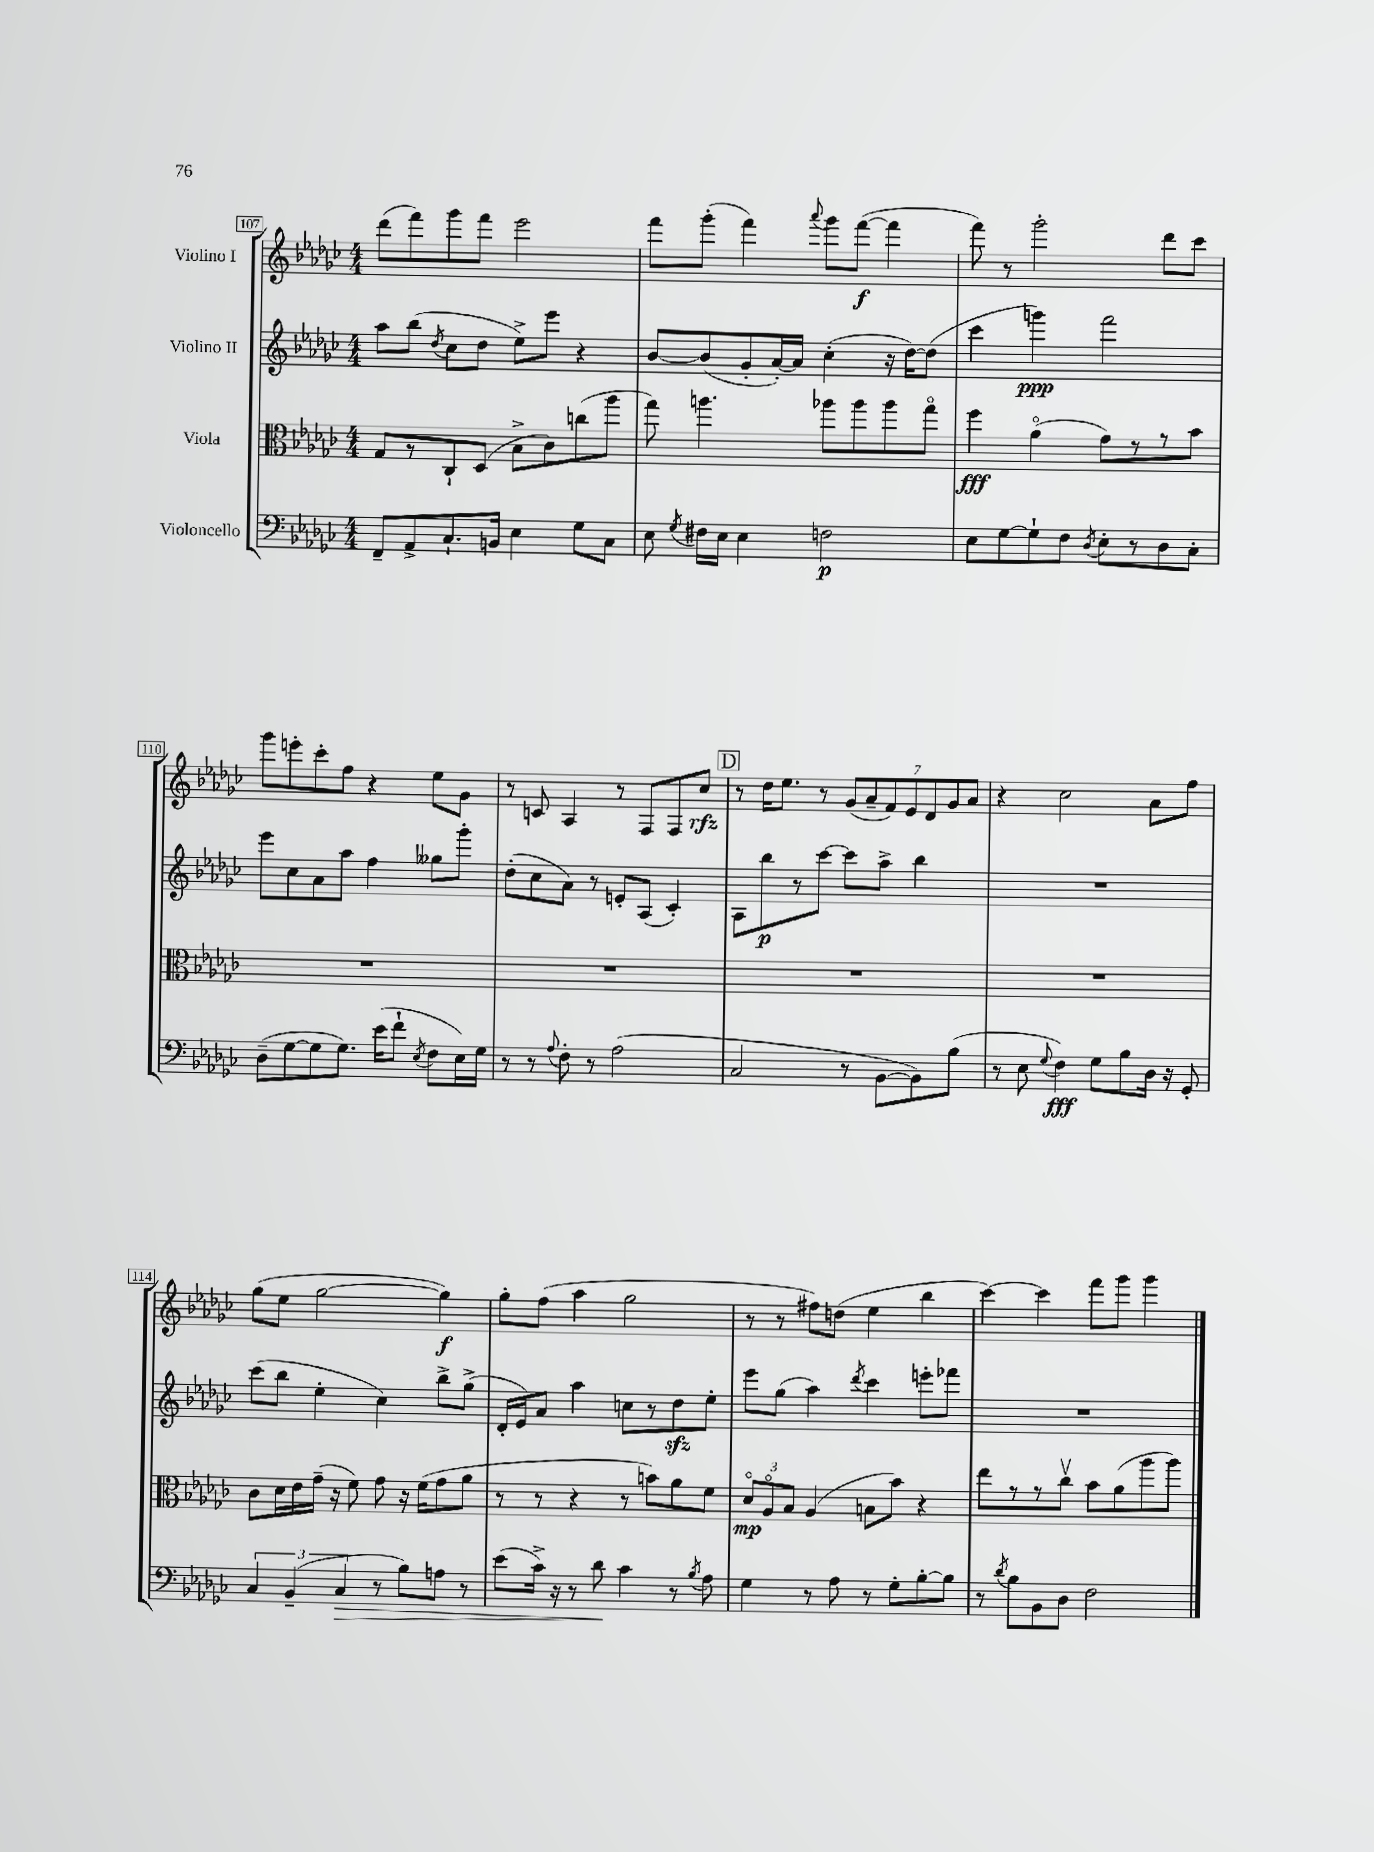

**kern	**kern	**kern	**kern
*staff4	*staff3	*staff2	*staff1
*clefF4	*clefC3	*clefG2	*clefG2
*k[b-e-a-d-g-c-]	*k[b-e-a-d-g-c-]	*k[b-e-a-d-g-c-]	*k[b-e-a-d-g-c-]
*M4/4	*M4/4	*M4/4	*M4/4
8FF~	8G-	8aa-	(8ddd-
8AA-^	8r	(8bb-	8fff)
.	.	8qdd-	.
8.C-`	8C-`	8cc-	8ggg-
.	(8D-	8dd-	8fff
16BB	.	.	.
4E-	8B-^	8ee-^)	2eee-
.	8c-)	8eee-	.
8G-	(8cc	4r	.
8C-	8aa-	.	.
=	=	=	=
8E-	8gg-)	[8b-	8fff
8qG-	.	.	.
16F#	4.aa	(8b-]	(8ggg-'
16E-	.	.	.
4E-	.	8g-'	4fff)
.	.	[16a-')	.
.	.	16a-]	.
.	.	.	8qqaaa-
2F	8aa-	(4cc-'	8ggg-
.	8aa-	.	([8fff
.	8aa-	16r	4fff]
.	.	[16dd-)	.
.	8gg-o	(8dd-]	.
=	=	=	=
8E-	4ff	4ccc-	8fff)
[8G-	.	.	8r
8G-`]	(4a-o	4ggg)	2ggg-'
8F	.	.	.
8qD-	.	.	.
8E-'	8g-)	2fff	.
8r	8r	.	.
8D-	8r	.	8ddd-
8C-'	8b-	.	8ccc-
=	=	=	=
(8D-~	1r	8eee-	8ggg-
[8G-	.	8cc-	8eee'
8G-]	.	8a-	8ccc-'
8.G-)	.	8aa-	8ff
.	.	4ff	4r
(16e-	.	.	.
8f`	.	.	.
8qE-	.	.	.
8F	.	8gg--	8ee-
16E-)	.	8ggg-'	8g-
16G-	.	.	.
=	=	=	=
8r	1r	(8dd-'	8r
8r	.	8cc-	8c
8qqA-	.	.	.
8F'	.	8a-)	4A-
8r	.	8r	.
(2A-	.	8e'	8r
.	.	(8A-	8F
.	.	4c-')	8F
.	.	.	8cc-
=	=	=	=
2C-	1r	8A-	8r
.	.	8bb-	16dd-
.	.	.	8.ee-
.	.	8r	.
.	.	[8ccc-	8r
8r	.	8ccc-]	(14g-
.	.	.	14a-~
[8BB-	.	8aa-^	.
.	.	.	14f)
.	.	.	14e-
8BB-])	.	4bb-	.
.	.	.	14d-
.	.	.	14g-
(8B-	.	.	.
.	.	.	14a-
=	=	=	=
8r	1r	1r	4r
8E-	.	.	.
8qqG-	.	.	.
4F)	.	.	2cc-
8G-	.	.	.
8B-	.	.	.
16D-	.	.	8a-
16r	.	.	.
8GG-'	.	.	8ff
=	=	=	=
6C-	8c-	(8ccc-	(8gg-
.	16d-	8bb-	8ee-
(6BB-~	.	.	.
.	16e-	.	.
.	(16g-~	4ee-'	[2gg-
.	16r	.	.
6C-	.	.	.
.	8f)	.	.
8r	8g-	4cc-)	.
8B-)	16r	.	.
.	(16f	.	.
8A	8g-	8bb-^	4gg-])
8r	8a-	(8gg-^	.
=	=	=	=
(8e-	8r	16d-'	8gg-'
.	.	16e-)	.
16c-^)	8r	8a-	(8ff
16r	.	.	.
8r	4r	4aa-	4aa-
8d-	.	.	.
4c-	8r	8cc	2gg-
.	8b)	8r	.
8r	8a-	8dd-	.
8qB-	.	.	.
8A-	8f	8ee-'	.
=	=	=	=
4G-	12d-o	8eee-	8r
.	12A-o	.	.
.	.	(8gg-	8r
.	12B-	.	.
8r	(4A-	4aa-)	8ff#)
8A-	.	.	(8dd
.	.	8qddd-	.
8r	8B	4ccc-	4ee-
8G-'	8b-)	.	.
[8B-'	4r	8eee'	4bb-
8B-]	.	8fff-	.
=	=	=	=
8r	8ee-	1r	[4ccc-)
8qd-	.	.	.
8B-	8r	.	.
8BB-	8r	.	4ccc-]
8D-	8cc-v	.	.
2F	8b-	.	8fff
.	(8a-	.	8ggg-
.	8aa-	.	4ggg-
.	8aa-)	.	.
==	==	==	==
*-	*-	*-	*-
